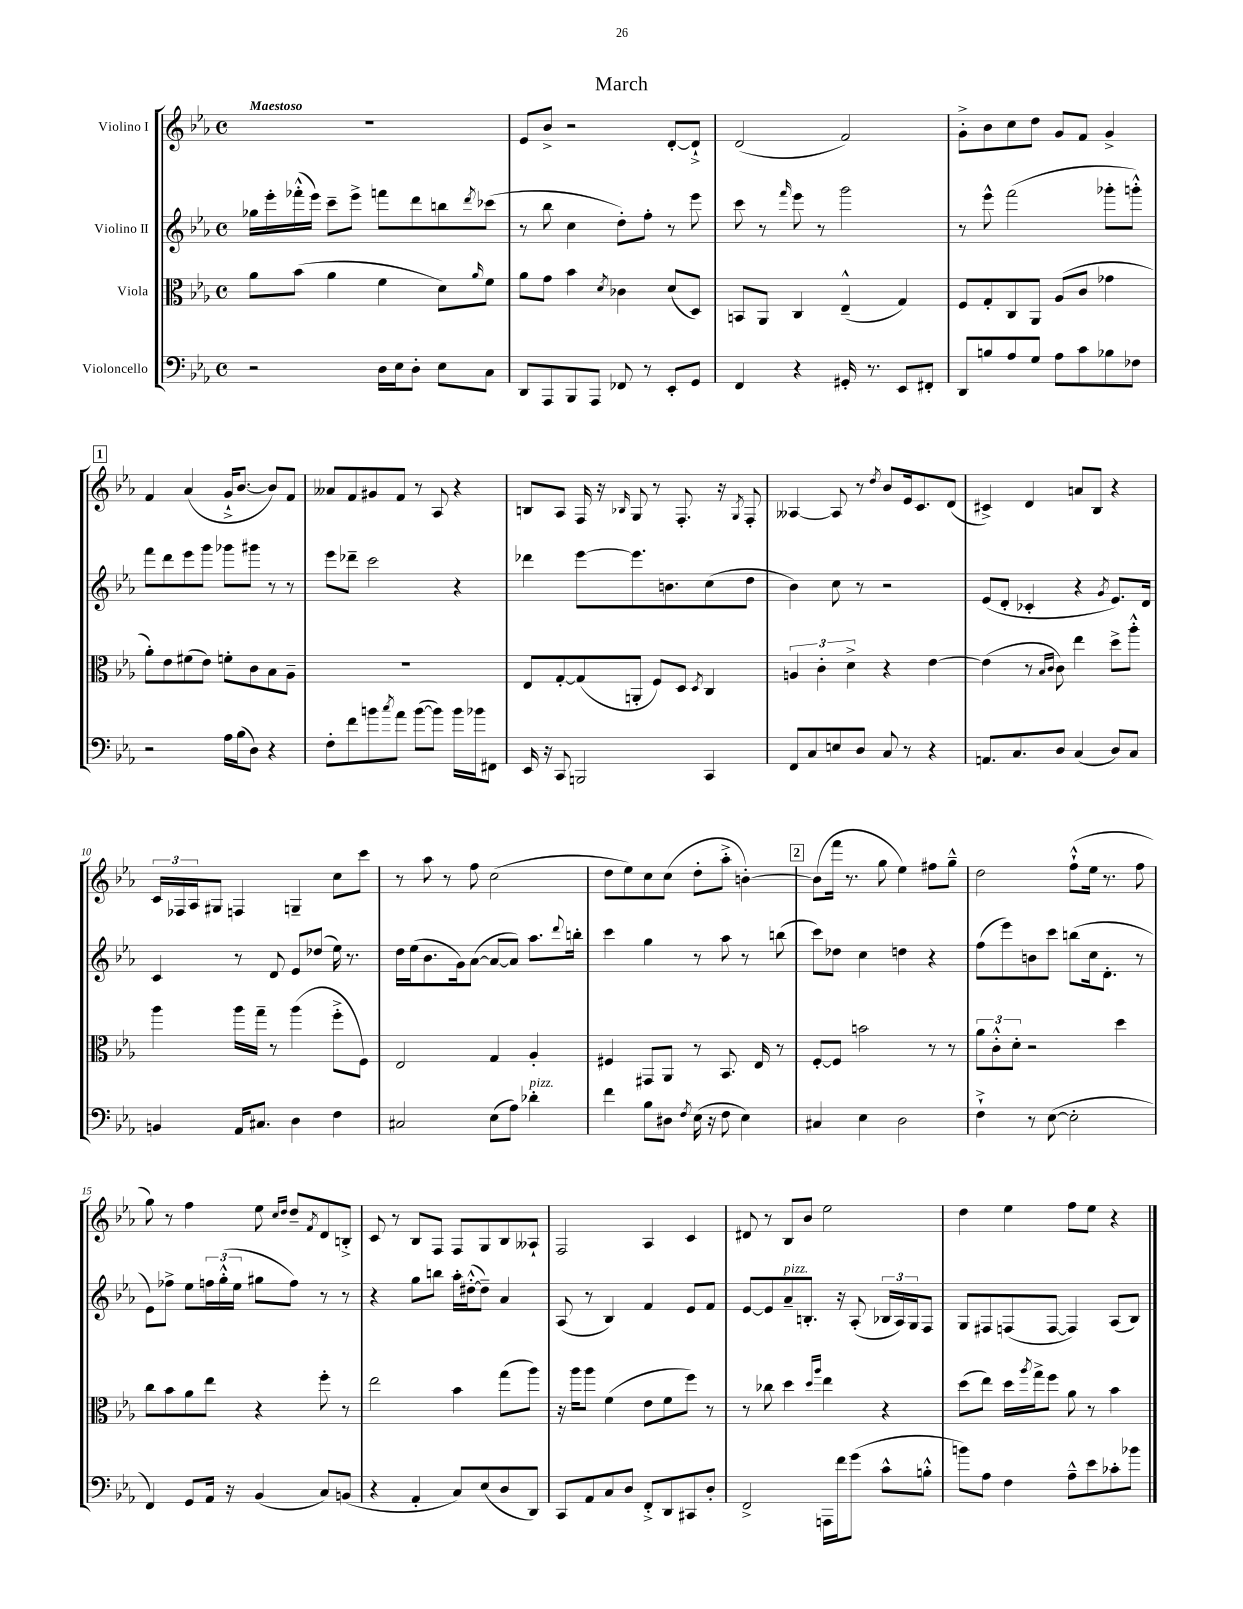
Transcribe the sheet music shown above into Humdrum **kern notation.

**kern	**kern	**kern	**kern
*staff4	*staff3	*staff2	*staff1
*clefF4	*clefC3	*clefG2	*clefG2
*k[b-e-a-]	*k[b-e-a-]	*k[b-e-a-]	*k[b-e-a-]
*M4/4	*M4/4	*M4/4	*M4/4
*met(c)	*met(c)	*met(c)	*met(c)
2r	8a-\L	16gg-\LL	1r
.	.	16eee-'\	.
.	(8b-\J	(16fff-'^^\	.
.	.	16eee-\JJ)	.
.	4a-\	8ccc~\L	.
.	.	8eee-^\J	.
16D\LL	4f\	8fff\L	.
16E-\J	.	.	.
8D'\J	.	8ddd\	.
8E-\L	8d\L)	8bb\	.
.	16qqa-/	8qddd/	.
8C\J	8f\J	(8ccc-\J	.
=	=	=	=
8DD/L	8a-\L	8r	8e-/L
8AAA-/	8g\J	8bb-\	8b-^/J
8BBB-/	4b-\	4cc\	2r
8AAA-/J	.	.	.
.	8qd/	.	.
8FF-/	4c-\	8dd'\L)	.
8r	.	8ff'\J	.
8EE-'/L	(8d/L	8r	[8d'/L
8GG/J	8D/J)	8eee-\	8d`^/]J
=	=	=	=
4FF/	8BB/L	8ccc\	(2d/
.	8AA-/J	8r	.
.	.	16qqfff/	.
4r	4C/	8eee-\	.
.	.	8r	.
16GG#'/	(4E-~^^/	2ggg\	2f/)
8.r	.	.	.
8EE-/L	4G/)	.	.
8FF#'/J	.	.	.
=	=	=	=
8DD/L	8F/L	8r	8g'^\L
8B/	8G'/	8eee-^^\	8b-\
8A-/	8C/	(2fff\	8cc\
8G/J	8AA-/J	.	8dd\J
8A-\L	(8A-/L	.	8g/L
8c\	8c/J	.	8f/J
8B-\	4g-\	8ggg-'\L	4g^/
8F-\J	.	8ggg'^^\J)	.
=	=	=	=
2r	8a-'\L)	8fff\L	4f/
.	8e-\	8ddd\	.
.	(8f#\	8eee-\	(4a-/
.	8e-\J)	8ggg\J	.
16A-\LL	8f'\L	8ggg-\L	16g`^/LK
(16B-\J	.	.	[8.b-/J
8D\J)	8c\	8ggg#\J	.
4r	8B-\	8r	8b-/]L)
.	8A-~\J	8r	8f/J
=	=	=	=
8F'\L	1r	8eee-\L	8a--/L
8f\	.	8ddd-~\J	8f/
8b\	.	2ccc\	8g#/
8qcc/	.	.	.
8a-\J	.	.	8f/J
([8b\L	.	.	8r
8b\]J)	.	.	8A-/
16b\LL	.	4r	4r
16b-\J	.	.	.
8FF#\J	.	.	.
=	=	=	=
16EE-/	8E-/L	4ddd-\	8B/L
16r	.	.	.
8CC/	[8G'/	.	8A-/J
2BBB/	(8G/]	[8eee-\L	16F/
.	.	.	16r
.	.	.	16qqB-/
.	8AA'/J	8.eee-\]	8G/
.	8F/L)	.	8r
.	.	8.b\	.
.	8D/J	.	8.F'/
.	8qD/	.	.
4CC/	4C/	(8cc\	.
.	.	.	16r
.	.	.	8qG/
.	.	8dd\J	8F'/
=	=	=	=
8FF/L	6A/	4b-\)	[4A--/
8C/	.	.	.
.	6c'\	.	.
8E/	.	8cc\	8A--/]
.	6d^\	.	.
8D/J	.	8r	8r
.	.	.	8qdd/
8C/	4r	2r	8b-/L
8r	.	.	16e-/k
.	.	.	8.c/
4r	[4e-\	.	.
.	.	.	(8d/J
=	=	=	=
8.AA/L	(4e-\]	(8e-/L	4c#^/)
.	.	8d'/J	.
8.C/	.	.	.
.	8r	4c-'/	4d/
.	16qqB-/LL	.	.
.	16qqc/JJ	.	.
8D/J	8c\)	.	.
(4C/	4ee-\	4r	8a/L
.	.	.	8B-/J
.	.	8qg/	.
8D/L)	8dd^\L	8.e-/L)	4r
8C/J	8aa-'^^\J	.	.
.	.	16d/Jk	.
=	=	=	=
4BB/	4aa-\	4c/	24c/LL
.	.	.	24F-/
.	.	.	24A-/J
.	.	.	8G#/J
16AA-/LK	16aa-\LL	8r	4F/
8.C#/J	16gg~\JJ	.	.
.	8r	8d/	.
4D\	(4aa-\	8e-/L	4G~/
.	.	(8dd-/J	.
4F\	8ff'^\L	16ee-\)	8cc\L
.	.	8.r	.
.	8F\J)	.	8ccc\J
=	=	=	=
2C#/	2E-/	16dd\LL	8r
.	.	(16ee-\J	.
.	.	8.b-\	8aa-\
.	.	.	8r
.	.	16g\k)	.
.	.	([8a-\J	8ff\
(8E-\L	4G/	8a-/_L	(2cc\
8A-\J)	.	8a-/]J)	.
4d-'\	4A-'/	8.aa-\L	.
.	.	8qqddd/	.
.	.	16bb'\Jk	.
=	=	=	=
4f\	4F#/	4ccc\	8dd\L
.	.	.	8ee-\)
8B-\L	8GG#/L	4gg\	8cc\
8D#\J	8AA-/J	.	(8cc\J
8qF/	.	.	.
(16E-\	8r	8r	8dd'\L
16r	.	.	.
8F\	8.BB-/	8aa-\	8aa-'^\J
4E-\)	.	8r	[4b'\)
.	16E-/	.	.
.	8r	(8bb\	.
=	=	=	=
4C#/	[8F'/L	8ccc\L)	(8b\]L
.	8F/]J	8dd-\J	16fff\Jk
.	.	.	8.r
4E-\	2b\	4cc\	.
.	.	.	8gg\
2D\	.	4dd\	4ee-\)
.	8r	4r	8ff#\L
.	8r	.	8gg~^^\J
=	=	=	=
4F`^\	12a-\L	(8ff\L	2dd\
.	12c'^^\	.	.
.	.	8eee-\)	.
.	12d'\J	.	.
8r	2r	8b\	.
([8E-\	.	8ccc\J	.
2E-'\]	.	(8bb\L	(8ff`^^\L
.	.	16cc\k	16ee-\Jk
.	.	8.d'\J	8.r
.	4dd\	.	.
.	.	8r	8ff\
=	=	=	=
4FF/)	8cc\L	8e-\L)	8gg\)
.	8b-\	8ff-^\J	8r
8GG/L	8a-\	8ee-\L	4ff\
16AA-/Jk	8ee-\J	24ff\L	.
.	.	(24gg'^^\	.
16r	.	.	.
.	.	24ee-\JJ	.
(4BB-/	4r	8gg#\L	8ee-\
.	.	.	16qqcc/LL
.	.	.	16qqdd/JJ
.	.	8ff\J)	8dd~/L
.	.	.	8qf/
8C/L)	8ff'\	8r	8d/
(8BB/J	8r	8r	8B'^/J
=	=	=	=
4r	2ee-\	4r	8c/
.	.	.	8r
4AA-'/	.	8gg\L	8B-/L
.	.	8bb\J	8F/J
8C/L)	4b-\	16aa-'\LL	8F/L
.	.	([16dd#'^^\J	.
(8E-/	.	8dd#~\]J)	8G/
8D/	(8gg\L	4a-/	8B-/
8DD/J)	8aa-\J)	.	8A--`/J
=	=	=	=
8CC/L	16r	(8A-/	2F/
.	16aa-\LK	.	.
8AA-/	8aa-\J	8r	.
8C/	(4f\	4B-/)	.
8D/J	.	.	.
8FF'^/L	8e-\L	4f/	4A-/
8DD/	8f\	.	.
8CC#/	8ff\J)	8e-/L	4c/
8D'/J	8r	8f/J	.
=	=	=	=
2FF^/	8r	[8e-/L	8d#/
.	8cc-\	8e-/]	8r
.	4dd\	8a-~/	8B-/L
.	.	8.B'/J	8b-/J
.	16qqdd/LL	.	.
.	16qqaa-/JJ	.	.
16AAA\LL	4ee-\	.	2ee-\
16f\J	.	16r	.
(8g\J	.	(8A-'/	.
8c^^\L	4r	24B-/LL	.
.	.	24A-/)	.
.	.	24G/J	.
8B'^^\J	.	8F/J	.
=	=	=	=
8b\L)	(8dd\L	8G/L	4dd\
8A-\J	8ee-\J)	8F#/	.
4F\	16dd\LL	(8F/	4ee-\
.	8qaa-/	.	.
.	16gg^\J	.	.
.	8ff\J	[8F/J	.
8A-~^^\L	8a-\	4F/])	8ff\L
8e-\	8r	.	8ee-\J
8c-'\	4b-\	(8A-/L	4r
8b-\J	.	8B-/J)	.
==	==	==	==
*-	*-	*-	*-
